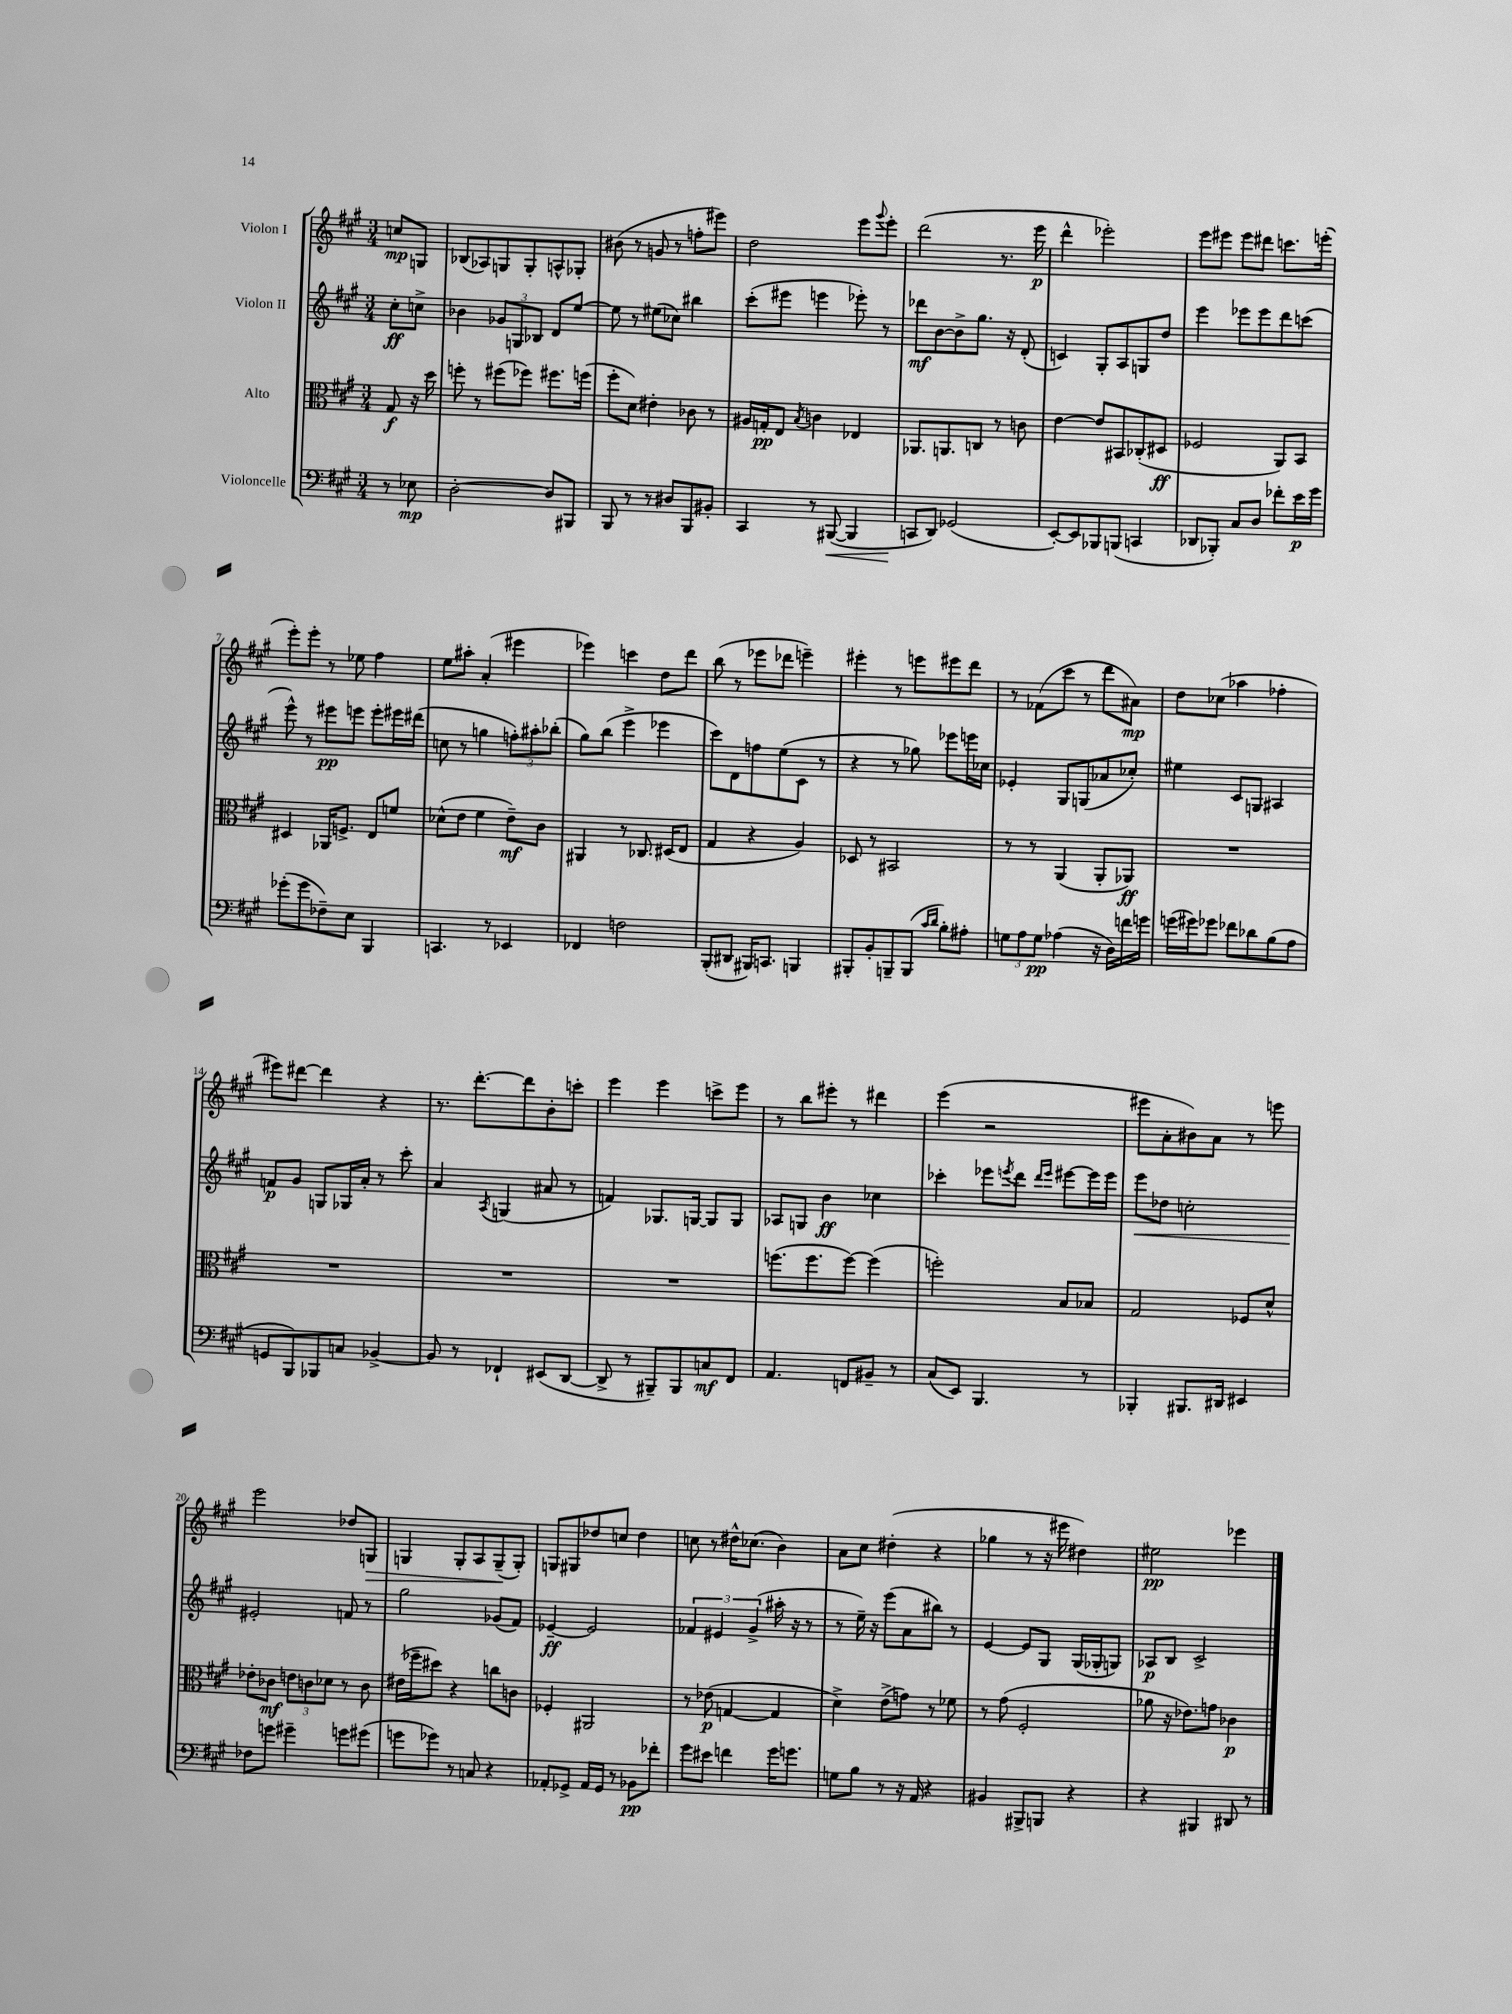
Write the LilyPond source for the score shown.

<<
\new StaffGroup <<
\new Staff = "s0" \with { instrumentName = "Violon I" } {
    \clef treble \key a \major \numericTimeSignature \time 3/4 \partial 4
    c''8\mp g8 |
    bes8( aes8) g8 g8-. a8-^ ges8-. |
    bis'8( r8 g'8 r8 f''8-. eis'''8) |
    d''2 e'''8 \appoggiatura { gis'''8 } e'''8-. |
    d'''2( r8. e'''16\p |
    d'''4-^ ees'''2-.) |
    e'''8 eis'''8 eis'''8 dis'''8 c'''8. e'''16-.( |
    e'''8-.) e'''8-. r8 ees''8 fis''4 |
    e''8 ais''8-. a'4-.( eis'''4 |
    ees'''4) c'''4 d''8 d'''8 |
    b''8( r8 ees'''8 des'''8 e'''4--) |
    eis'''4-. r8 e'''8 eis'''8 d'''8 |
    r8 fes'8( cis'''8 r8 d'''8 ais'8\mp) |
    d''8 ces''8( aes''4 fes''4-. |
    eis'''8) dis'''8~ dis'''4 r4 |
    r8. d'''8.~-. d'''8 b'8-. c'''8-. |
    e'''4 e'''4 c'''8-> e'''8 |
    r8 b''8 eis'''8-. r8 dis'''4 |
    e'''4( r2 |
    eis'''8 a'8-. bis'8) a'8 r8 e'''8 |
    e'''2 des''8 g8\> |
    g4 g8-. a8 g8--\!( g8-.) |
    g8 gis8 des''8 c''8 des''4 |
    c''8 r8 dis''16-^ ces''8.( b'4) |
    a'8 cis''8 dis''4-.( r4 |
    ges''4 r8 r16 eis'''16 dis''4) |
    eis''2\pp ees'''4 \bar "|." |
}
\new Staff = "s1" \with { instrumentName = "Violon II" } {
    \clef treble \key a \major \numericTimeSignature \time 3/4 \partial 4
    cis''8-.\ff c''8-> |
    bes'4 \tuplet 3/2 { ges'8 g8 bes8 } d'8 e''8~ |
    e''8 r8 eis''8( ces''8) bis''4 |
    cis'''8-.( eis'''8 e'''4 ees'''8-.) r8 |
    des'''8\mf b'8~ b'8-> gis''8. r16 d'8-.( |
    c'4) gis8-. a8 g8 d''8 |
    e'''4 ees'''8 ees'''8 d'''8 c'''8( |
    e'''8-^) r8 eis'''8\pp e'''8 e'''8-. eis'''16 dis'''16( |
    c''8 r8 g''4 \tuplet 3/2 { f''8-.) ais''8-. bes''8-.( } |
    gis''8) b''8( e'''4-> ees'''4 |
    cis'''8) d'8 f''8 e''8( cis'8 r8 |
    r4 r8 ges''8) ees'''8 e'''16 ces''16 |
    ees'4-. gis8 g8( aes'8 ces''8-.) |
    eis''4 cis'8 g8 ais4 |
    f'8\p gis'8 g8 ges16 a'16-. r8 cis'''8-. |
    a'4 \acciaccatura { a8 } g4( ais'8 r8 |
    f'4) ges8. g16~ g8 g8 |
    aes8 g8 b'4\ff ces''4 |
    ces'''4-. ees'''8 \acciaccatura { e'''8 } d'''8 \grace { d'''16 e'''16 } eis'''8~ eis'''16 eis'''16 |
    e'''8\< des''8 c''2-. |
    eis'2-.\! f'8 r8 |
    gis''2 ges'8( fis'8) |
    ees'4~--\ff ees'2 |
    \tuplet 3/2 { fes'4 eis'4 gis'4->( } ais''16-. r16 r8 |
    r8 e''16--) r16 e'''8( a'8 bis''8) r8 |
    e'4~ e'8 gis8 gis16( ges16-. g8) |
    aes8\p b8 cis'2-> \bar "|." |
}
\new Staff = "s2" \with { instrumentName = "Alto" } {
    \clef alto \key a \major \numericTimeSignature \time 3/4 \partial 4
    gis8\f r16 d''16 |
    f''8-. r8 fis''8( fes''8) fis''8. f''16( |
    fis''8-. d'8) eis'4-. ces'8 r8 |
    ais16 g16-.\pp e8 \acciaccatura { b8 } c'4 ees4 |
    aes,8. a,8. c8 r8 c'8 |
    e'4~ e'8 bis,8 ces8-.( dis8\ff |
    fes2 a,8) b,8 |
    dis4 aes,16 f8.-> e8 f'8 |
    des'8-^( e'8 fis'4 e'8--\mf) cis'8 |
    ais,4 r8 ces8. dis16( e8 |
    gis4 r4 a4) |
    des8 r8 bis,2 |
    r8 r8 a,4( a,8-. aes,8\ff) |
    R2. |
    R2. |
    R2. |
    R2. |
    f''8.( f''8. f''8~) f''4( |
    f''2-.) b8 bes8 |
    gis2 fes8 d'8-^ |
    ees'8-. ces'8\mf \tuplet 3/2 { e'8 c'8 des'8 } r8 c'8 |
    eis'16( fes''16-- dis''8) r4 c''8 c'8 |
    fes4-. ais,2 |
    r8 ees'8\p( g4~ g4 |
    d'4->) e'8->( g'8) r8 fes'8 |
    r8 gis'8( fis2-. |
    aes'8 r16 ees'8.) g'8 ces'4\p \bar "|." |
}
\new Staff = "s3" \with { instrumentName = "Violoncelle" } {
    \clef bass \key a \major \numericTimeSignature \time 3/4 \partial 4
    r8 ees8\mp |
    d2~-. d8 bis,,8 |
    b,,8 r8 r8 dis8 b,,8 bis,8-. |
    cis,4 r8 bis,,8~\<( bis,,4 |
    c,8\! d,8) ges,2( |
    e,8~-.) e,8 bes,,8 b,,8( c,4 |
    des,8 bes,,8-.) cis8 d8 fes'8-. e'16\p gis'16 |
    ges'8-.( ges'8 fes8--) e8 b,,4 |
    c,4. r8 ees,4 |
    fes,4 f2 |
    b,,8-.( dis,8 bis,,16) c,8. b,,4 |
    bis,,8-. b,8-. b,,8-- b,,8( \grace { cis'16 d'16 } b8-.) ais8-. |
    \tuplet 3/2 { g8 a8 g8\pp } aes4( r16 d16) f'16 g'16 |
    g'16( gis'16) ges'8 fes'8 des'8 b8( a8 |
    g,8 b,,8) bes,,8 c8 bes,4~-> |
    bes,8 r8 fes,4-! eis,8( d,8~ |
    d,8-> r8 bis,,8--) bis,,8 c8\mf fis,8 |
    a,4. f,8 bis,8-- r8 |
    cis8( e,8) b,,4. r8 |
    bes,,4-. bis,,8. dis,16 eis,4 |
    fes8 g'8 gis'4-- g'8 gis'8( |
    g'8 ges'8) r8 c8 r4 |
    aes,8-. ges,8-> aes,16 ges,16 r8 bes,8\pp fes'8-. |
    gis'8 eis'8 f'4 gis'16 g'8. |
    g8 b8 r8 r16 a,16 r4 |
    bis,4 bis,,8-> b,,8 r4 |
    r4 bis,,4 dis,8 r8 \bar "|." |
}
>>
>>
